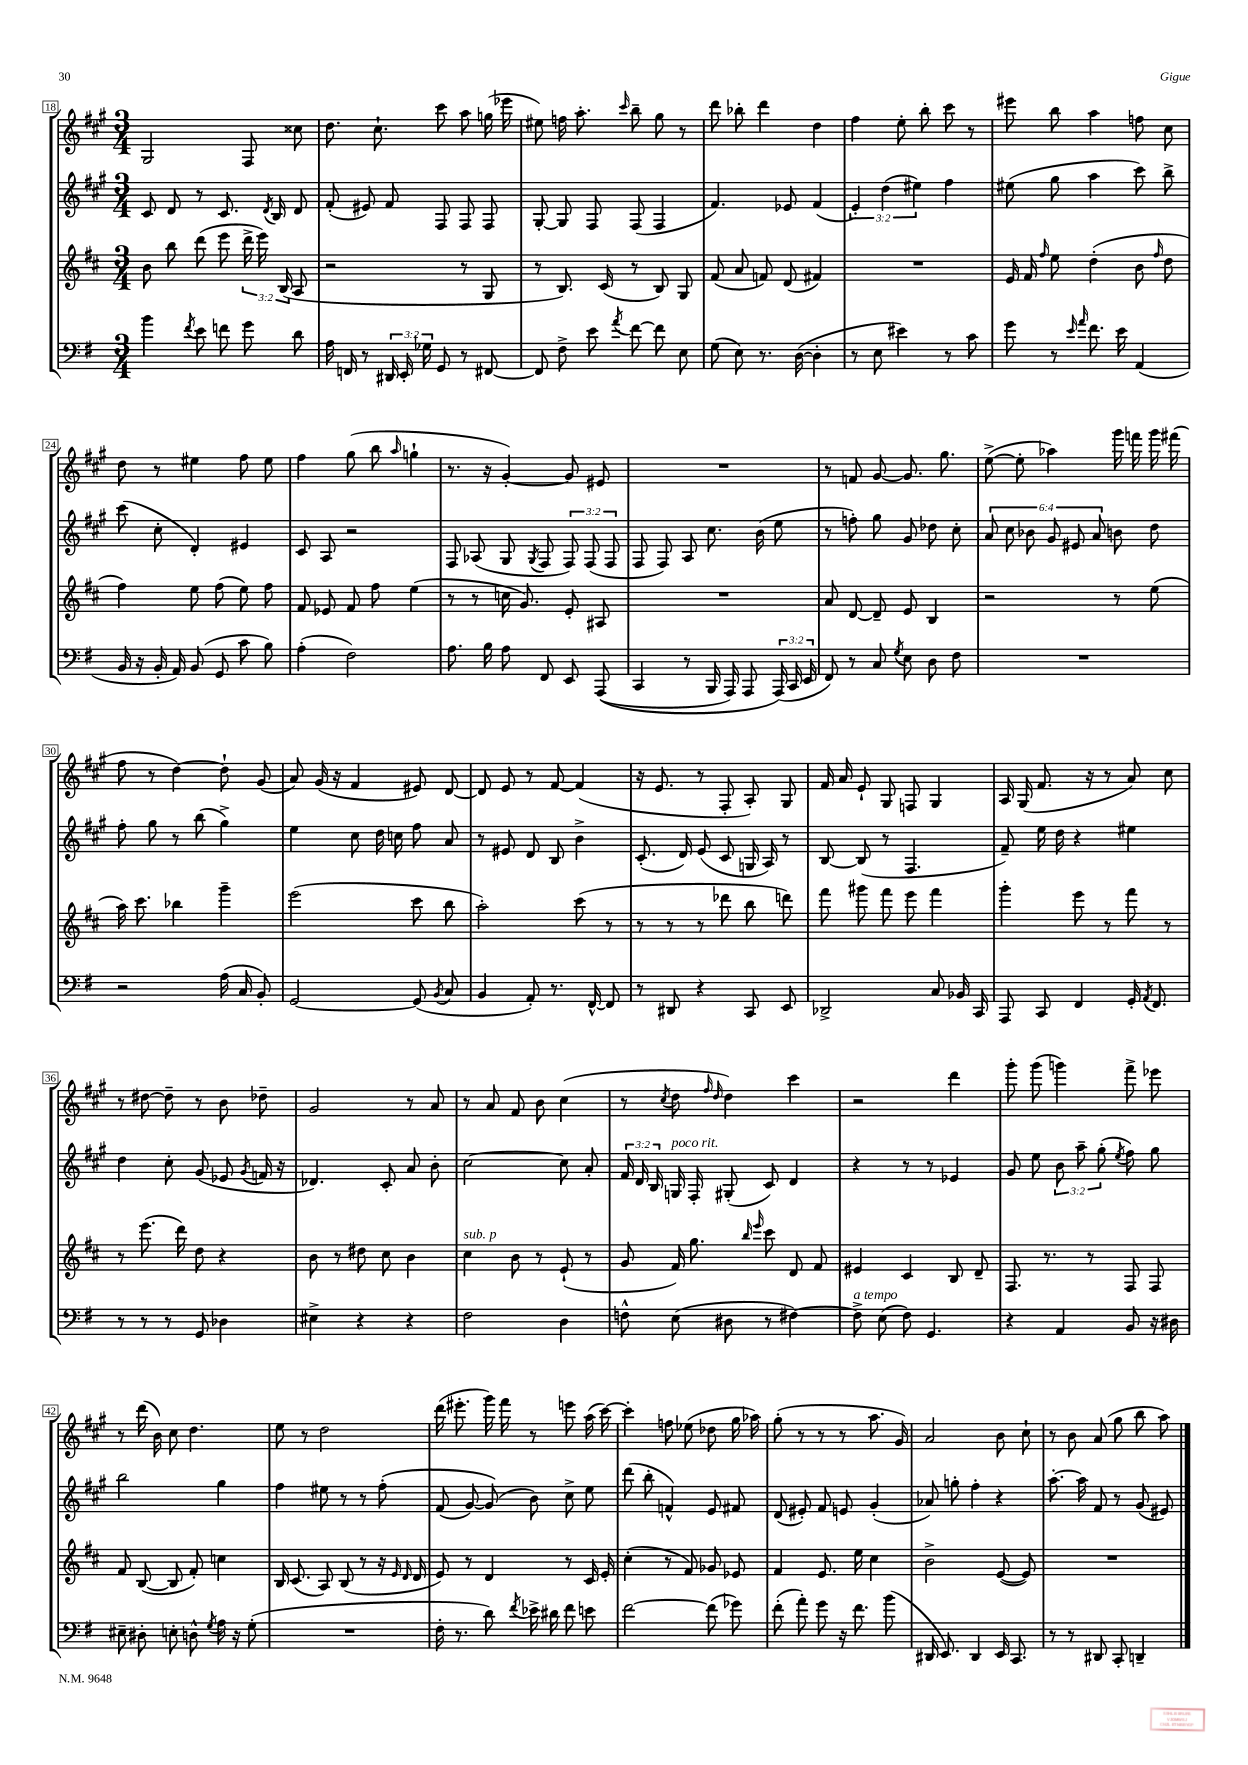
<<
\new StaffGroup <<
\new Staff = "s0" {
    \clef treble \key a \major \numericTimeSignature \time 3/4
    \autoBeamOff gis2 fis8 cisis''8 |
    d''8. cis''8.-! cis'''8 a''8 g''16( ees'''16 |
    eis''8) f''16 a''8.-. \grace { cis'''16 } b''8-- gis''8 r8 |
    d'''8 bes''8-. d'''4 d''4 |
    fis''4 e''8-. b''8-. cis'''8 r8 |
    eis'''8 b''8 a''4 f''8 cis''8 |
    d''8 r8 eis''4 fis''8 eis''8 |
    fis''4 gis''8( b''8 \grace { a''16 } g''4-! |
    r8. r16 gis'4~-.) gis'8 eis'8 |
    R2. |
    r8 f'8 gis'8~ gis'8. gis''8. |
    e''8~->( e''8-. aes''4) gis'''16 f'''16 gis'''16 fis'''16( |
    fis''8 r8 d''4~) d''8-! gis'8( |
    a'8) gis'16( r16 fis'4 eis'8) d'8~ |
    d'8 e'8 r8 fis'8~ fis'4( |
    r16 e'8. r8 fis8-. a8-.) gis8 |
    fis'16 a'16 e'8-! gis8 f8 gis4 |
    a16 gis16( fis'8. r16 r8 a'8) cis''8 |
    r8 dis''8~ dis''8-- r8 b'8 des''8-- |
    gis'2 r8 a'8 |
    r8 a'8 fis'8 b'8 cis''4( |
    r8 \acciaccatura { cis''8 } d''8 \grace { fis''16 d''16 } d''4) cis'''4 |
    r2 d'''4 |
    gis'''8-. gis'''8( g'''4) fis'''8-> ees'''8 |
    r8 d'''16( b'16) cis''8 d''4. |
    e''8 r8 d''2 |
    d'''16( eis'''8.-. gis'''16) fis'''16 r8 e'''8 a''16( cis'''16~) |
    cis'''4-. f''8 ees''8( des''8 gis''16 aes''16) |
    gis''8-.( r8 r8 r8 a''8. gis'16) |
    a'2 b'8 cis''8-! |
    r8 b'8 a'8( gis''8 b''8 a''8) \bar "|." |
}
\new Staff = "s1" {
    \clef treble \key a \major \numericTimeSignature \time 3/4 \override Staff.TupletNumber.text = #tuplet-number::calc-fraction-text
    \autoBeamOff cis'8 d'8 r8 cis'8. \acciaccatura { d'8 } b16 d'8 |
    fis'8-.( eis'8) fis'8 fis8 fis8 fis8 |
    gis8~-. gis8 fis8 fis8( fis4 |
    fis'4.) ees'8 fis'4( |
    \tuplet 3/2 { e'4-.) d''4( eis''4) } fis''4 |
    eis''8( gis''8 a''4 cis'''8) b''8-> |
    cis'''8( cis''8-. d'4-.) eis'4 |
    cis'8 a8 r2 |
    fis8 aes8( gis8 \acciaccatura { gis8 } fis8 \tuplet 3/2 { fis8) fis8( fis8 } |
    fis8 fis8) a8 cis''8. b'16( e''8 |
    r8 f''8-.) gis''8 gis'8 des''8 cis''8-. |
    \tuplet 6/4 { a'8 cis''8 bes'8 gis'8 eis'8 a'8 } b'8 d''8 |
    fis''8-. gis''8 r8 b''8( gis''4->) |
    e''4 cis''8 d''16 c''16 fis''8 a'8 |
    r8 eis'8 d'8 b8 b'4-> |
    cis'8.-.( d'16) e'8( cis'8 g16 a16) r8 |
    b8~ b8( r8 fis4. |
    fis'8--) e''16 d''16 r4 eis''4 |
    d''4 cis''8-. gis'8( ees'8 \acciaccatura { gis'8 } f'16 r16 |
    des'4.) cis'8-. a'8 b'8-. |
    cis''2~ cis''8 a'8-. |
    \tuplet 3/2 { fis'16 d'16 b16 } g16^\markup { \italic "poco rit." } fis16-. gis8-.( cis'8) d'4 |
    r4 r8 r8 ees'4 |
    gis'8 e''8 \tuplet 3/2 { b'8 a''8-- gis''8-.( } \acciaccatura { e''8 } fis''8) gis''8 |
    b''2 gis''4 |
    fis''4 eis''8 r8 r8 fis''8-.\( |
    fis'8( gis'8~) gis'8(\) b'8) cis''8-> e''8 |
    d'''8( b''8-. f'4-^) e'8 fis'8 |
    d'8( eis'8-.) fis'8 e'8 gis'4-.( |
    aes'8) g''8-. fis''4-. r4 |
    a''8.~-. a''16 fis'8 r8 gis'8( eis'8) \bar "|." |
}
\new Staff = "s2" {
    \clef treble \key d \major \numericTimeSignature \time 3/4 \override Staff.TupletNumber.text = #tuplet-number::calc-fraction-text
    \autoBeamOff b'8 b''8 d'''8( e'''8 \tuplet 3/2 { d'''16-> e'''16) b16( } a8 |
    r2 r8 g8 |
    r8 b8.) cis'16( r8 b8) g8 |
    fis'8( a'8 f'8) d'8( fis'4) |
    R2. |
    e'16 fis'16 \grace { fis''16 } e''8 d''4-.( b'8 \grace { fis''16 } d''8 |
    fis''4) e''8 fis''8( e''8) fis''8 |
    fis'8 ees'8 fis'8 fis''8 e''4( |
    r8 r8 c''16 g'8.) e'8-. ais8 |
    R2. |
    a'8 d'8~ d'8-- e'8 b4 |
    r2 r8 e''8( |
    a''16) cis'''8. bes''4 g'''4-- |
    e'''2( cis'''8 b''8 |
    a''2-.) cis'''8( r8 |
    r8 r8 r8 des'''8 b''8 d'''8) |
    fis'''8 gis'''8 fis'''8 e'''8 fis'''4 |
    g'''4-. e'''8 r8 fis'''8 r8 |
    r8 e'''8.( d'''16) d''8 r4 |
    b'8 r8 dis''8 cis''8 b'4 |
    cis''4^\markup { \italic "sub. p" } b'8 r8 e'8-!( r8 |
    g'8 fis'16) g''8. \grace { b''16 e'''16 } cis'''8 d'8 fis'8 |
    eis'4 cis'4 b8 d'8-- |
    fis8. r8. r8 fis8 fis8 |
    fis'8 b8~( b8 fis'8-.) c''4 |
    b16 cis'8.( a8) b8( r8 r16 \grace { e'16 d'16 } d'16 |
    e'8) r8 d'4 r8 cis'16 e'16-. |
    cis''4-.( r8 fis'8) ges'8 ees'8 |
    fis'4 e'8. e''16 cis''4 |
    b'2-> e'8~( e'8) |
    R2. \bar "|." |
}
\new Staff = "s3" {
    \clef bass \key g \major \numericTimeSignature \time 3/4 \override Staff.TupletNumber.text = #tuplet-number::calc-fraction-text
    \autoBeamOff b'4 \acciaccatura { fis'8 } e'8 f'8 g'8 d'8 |
    a16 f,16 r8 \tuplet 3/2 { dis,16 e,16-. ges16 } g,8 r8 fis,8~ |
    fis,8 fis8-> e'8 \acciaccatura { a'8 } fis'8~ fis'8 e8 |
    g8( e8) r8. d16~( d4-. |
    r8 e8 eis'4) r8 c'8 |
    g'8 r8 \grace { e'16 a'16 } fis'8. e'16 a,4( |
    b,16 r16 b,16-. a,16) b,8( g,8 c'8 b8) |
    a4-.( fis2) |
    a8. b16 a8 fis,8 e,8 a,,8(\( |
    c,4 r8 b,,16 a,,16) a,,8 \tuplet 3/2 { a,,16(\) c,16 e,16 } |
    fis,8) r8 c8 \acciaccatura { g8 } e8 d8 fis8 |
    R2. |
    r2 a16( c16 b,8-.) |
    g,2~ g,8( \acciaccatura { b,8 } c8 |
    b,4 a,8-.) r8. fis,16~-^ fis,8 |
    r8 dis,8 r4 c,8 e,8 |
    des,2-> c8 bes,16 c,16 |
    a,,8 c,8 fis,4 g,16-. \acciaccatura { a,8 } fis,8. |
    r8 r8 r8 g,8 des4 |
    eis4-> r4 r4 |
    fis2 d4 |
    f8-^ e8( dis8 r8 fis4~) |
    fis8->^\markup { \italic "a tempo" } e8( fis8) g,4. |
    r4 a,4 b,8 r16 dis16 |
    eis8-- dis8-. e8-. d8-^ \acciaccatura { g8 } a16 r16 g8-.( |
    R2. |
    fis16-. r8. d'8) \acciaccatura { fis'8 } ees'16-> dis'16 fis'8 e'8 |
    fis'2~ fis'8( ges'8) |
    fis'8-.( a'8-.) g'8 r16 fis'8. b'8( |
    dis,16 e,8.) dis,4 e,16 c,8. |
    r8 r8 dis,8 c,8-. d,4-- \bar "|." |
}
>>
>>
\layout { \context { \Score currentBarNumber = #18 \override BarNumber.stencil = #(make-stencil-boxer 0.1 0.3 ly:text-interface::print) } }
